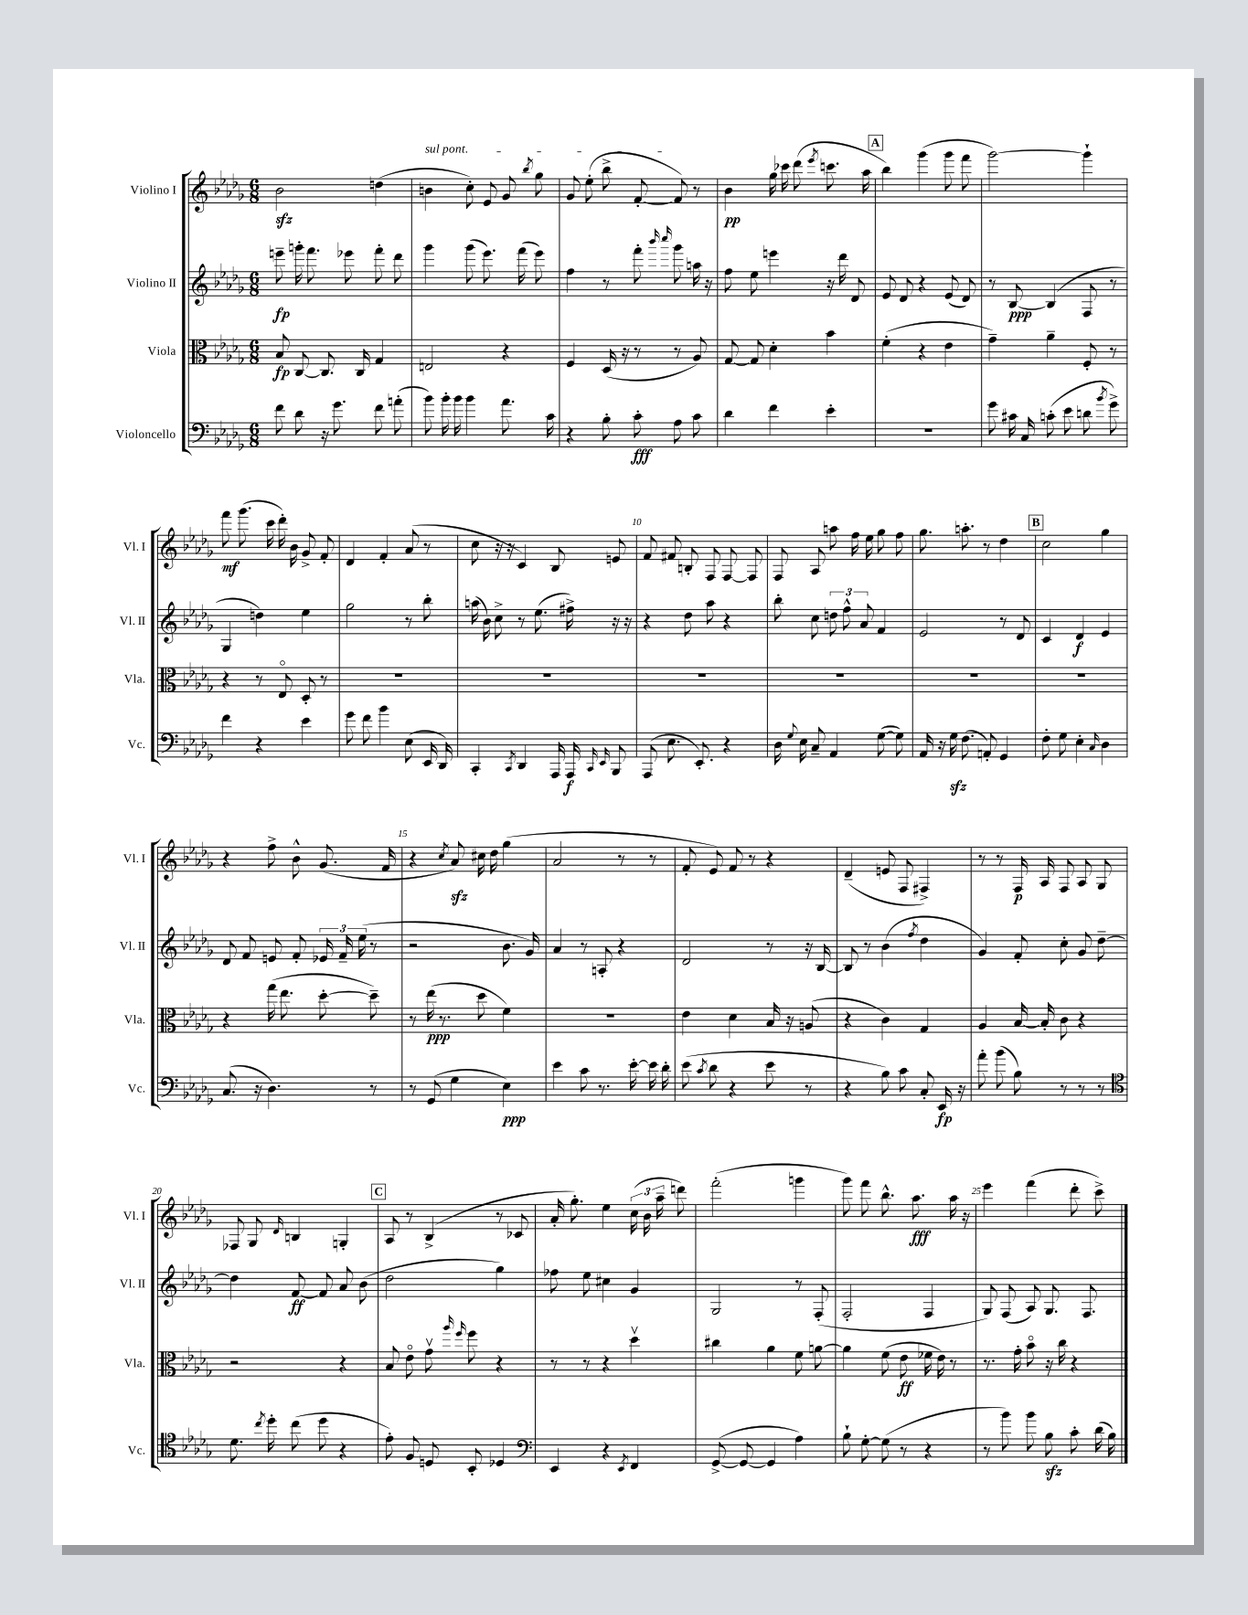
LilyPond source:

<<
\new StaffGroup <<
\new Staff = "s0" \with { instrumentName = "Violino I" shortInstrumentName = "Vl. I" } {
    \clef treble \key des \major \numericTimeSignature \time 6/8
    \autoBeamOff bes'2\sfz d''4( |
    \once \override TextSpanner.bound-details.left.text = \markup { \italic "sul pont." } b'4\startTextSpan c''8-.) ees'8 ges'8 \acciaccatura { bes''8 } ges''8 |
    ges'8 ees''8-.( bes''8-> f'8~-. f'8\stopTextSpan) r8 |
    bes'4\pp ges''16 ces'''16 des'''8( \acciaccatura { ees'''8 } c'''8. aes''16 |
    \mark \markup { \box "A" } bes''4) ges'''4( ges'''8 f'''8 |
    ges'''2~) ges'''4-! |
    f'''8\mf ges'''8.( c'''16 des'''16-.) bes'16 ges'8-> f'8-. |
    des'4 f'4-. aes'8( r8 |
    c''8 r16 r16 c'4) bes8 e'8 |
    f'8 fis'8 b8-. f8 f8~ f8 |
    f8 aes8 a''8 f''16 ees''16 ges''8 f''8 |
    ges''8. a''8.-. r8 des''4 |
    \mark \markup { \box "B" } c''2 ges''4 |
    r4 f''8-> bes'8-^ ges'8.( f'16 |
    r4 \acciaccatura { c''8 } aes'8\sfz) cis''16 des''16 ges''4( |
    aes'2 r8 r8 |
    f'8-. ees'8) f'8 r8 r4 |
    des'4--( e'8 f8 fis4->) |
    r8 r8 f16\p aes16 f8 aes8 ges8 |
    fes8 ges8 \grace { des'16 } b4 g4-. |
    \mark \markup { \box "C" } aes8 r8 bes4->( r8 ces'8 |
    aes'16-. ges''8.-.) ees''4 \tuplet 3/2 { c''16( bes'16 aes''16-- } d'''8) |
    f'''2-.( g'''4 |
    ges'''8) f'''8 bes''8.-^ aes''8.\fff aes''16 r16 |
    ees'''4 f'''4( des'''8-. c'''8->) \bar "|." |
}
\new Staff = "s1" \with { instrumentName = "Violino II" shortInstrumentName = "Vl. II" } {
    \clef treble \key des \major \numericTimeSignature \time 6/8
    \autoBeamOff e'''8--\fp g'''16-. f'''8. ees'''8 f'''8-. des'''8 |
    ges'''4 ges'''8( ees'''8.) f'''16( ees'''8) |
    f''4 r8 f'''8-. \grace { bes'''16 c''''16 } ges'''8 a''16 r16 |
    f''8 ees''8 e'''4 r16 des'''16 des'8 |
    \mark \markup { \box "A" } ees'8 des'8 r4 ees'8( des'8) |
    r8 bes8~\ppp bes4( f8 r8 |
    ges4 d''4) ees''4 |
    ges''2 r8 bes''8-. |
    a''16( bes'16) c''8-> r8 ees''8.( fis''16->) r16 r16 |
    r4 des''8 aes''8 r4 |
    bes''8-. c''8 \tuplet 3/2 { d''8 f''8-^ aes'8 } f'4 |
    ees'2 r8 des'8 |
    \mark \markup { \box "B" } c'4 des'4\f ees'4 |
    des'8 f'8 e'8 f'8-. \tuplet 3/2 { ees'16 f'16-- ees''16( } r8 |
    r2 bes'8. ges'16) |
    aes'4 r8 a8-. r4 |
    des'2 r8 r16 bes16~ |
    bes8 r8 bes'4( \acciaccatura { f''8 } des''4 |
    ges'4) f'8-. c''8-. ges'8 des''8~-- |
    des''4 f'8~\ff f'8 aes'8 bes'8( |
    \mark \markup { \box "C" } des''2 ges''4) |
    fes''8 ees''8 cis''4 ges'4 |
    ges2 r8 f8-.( |
    f2-. f4 |
    ges8) f8( aes8) ges8. f8. \bar "|." |
}
\new Staff = "s2" \with { instrumentName = "Viola" shortInstrumentName = "Vla." } {
    \clef alto \key des \major \numericTimeSignature \time 6/8
    \autoBeamOff bes8\fp c8~ c8. c16 ges4 |
    e2 r4 |
    f4 des16( r16 r8 r8 aes8) |
    ges8~ ges8 des'4-. bes'4 |
    \mark \markup { \box "A" } f'4-.( r4 ees'4 |
    ges'4--) aes'4-- f8-. r8 |
    r4 r8 ees8\flageolet des8-. r8 |
    R2. |
    R2. |
    R2. |
    R2. |
    R2. |
    \mark \markup { \box "B" } R2. |
    r4 ges''16( ees''8. des''8~-. des''8--) |
    r8 ees''16\ppp( r8. des''8 f'4) |
    R2. |
    ees'4 des'4 bes16 r16 a8( |
    r4 c'4) ges4 |
    aes4 bes16~ bes16-. c'8 r4 |
    r2 r4 |
    \mark \markup { \box "C" } bes8 ees'8\flageolet ges'8\upbow \grace { aes''16 f''16 } f''8 r4 |
    r8 r8 r4 des''4\upbow |
    cis''4 aes'4 f'8 a'8~ |
    a'4 f'8( ees'8\ff fes'16 ees'16) r8 |
    r8. ges'16-. bes'8\flageolet r16 c''16 r4 \bar "|." |
}
\new Staff = "s3" \with { instrumentName = "Violoncello" shortInstrumentName = "Vc." } {
    \clef bass \key des \major \numericTimeSignature \time 6/8
    \autoBeamOff f'8 des'8 r16 ges'8. f'8 a'8-.( |
    bes'8) bes'16-. bes'16 bes'4 aes'8. c'16 |
    r4 bes8-. c'8-.\fff aes8 c'8 |
    des'4 f'4 ees'4-. |
    \mark \markup { \box "A" } R2. |
    ges'8 cis'16 c16 c'8-.( ees'8 d'8 \acciaccatura { bes'8 } ges'8->) |
    f'4 r4 ees'4 |
    ges'8 f'8 bes'4 ees8( ees,16 des,16) |
    c,4-. \acciaccatura { c,8 } des,4 aes,,16 aes,,16\f \grace { c,16 ees,16 } bes,,8 |
    aes,,8( ees8. ees,8.-.) r4 |
    des16 \appoggiatura { ges8 } ees16 c8-- aes,4 ges8~( ges8) |
    aes,16 r16 ges16\sfz f8.( a,8-.) ges,4 |
    \mark \markup { \box "B" } f8-. ges8 ees4-. \grace { c16 } des4 |
    c8.( r16 des4.) r8 |
    r8 ges,8( ges4 ees4\ppp) |
    ees'4 c'8 r8. ees'16~-. ees'16 des'16-. |
    ees'8( \acciaccatura { c'8 } des'8 r4 ees'8 r8 |
    r4 bes8) c'8 c8-. ees,16\fp r16 |
    aes'8-. bes'8( bes8) r8 r8 r8 |
    \clef tenor des'8. \acciaccatura { c''8 } des''16-. c''8( des''8 r4 |
    \mark \markup { \box "C" } ees'8-.) f8 d8 bes,8-. des4 |
    \clef bass ees,4 r4 \acciaccatura { ees,8 } f,4 |
    ges,8~->( ges,8~ ges,4 aes4) |
    bes8-! ges8~-. ges8( r8 r4 |
    r8 bes'8) bes'8 bes8\sfz c'8-. des'16( bes16) \bar "|." |
}
>>
>>
\layout { \context { \Score \override BarNumber.break-visibility = ##(#f #t #t) barNumberVisibility = #(every-nth-bar-number-visible 5) } }
